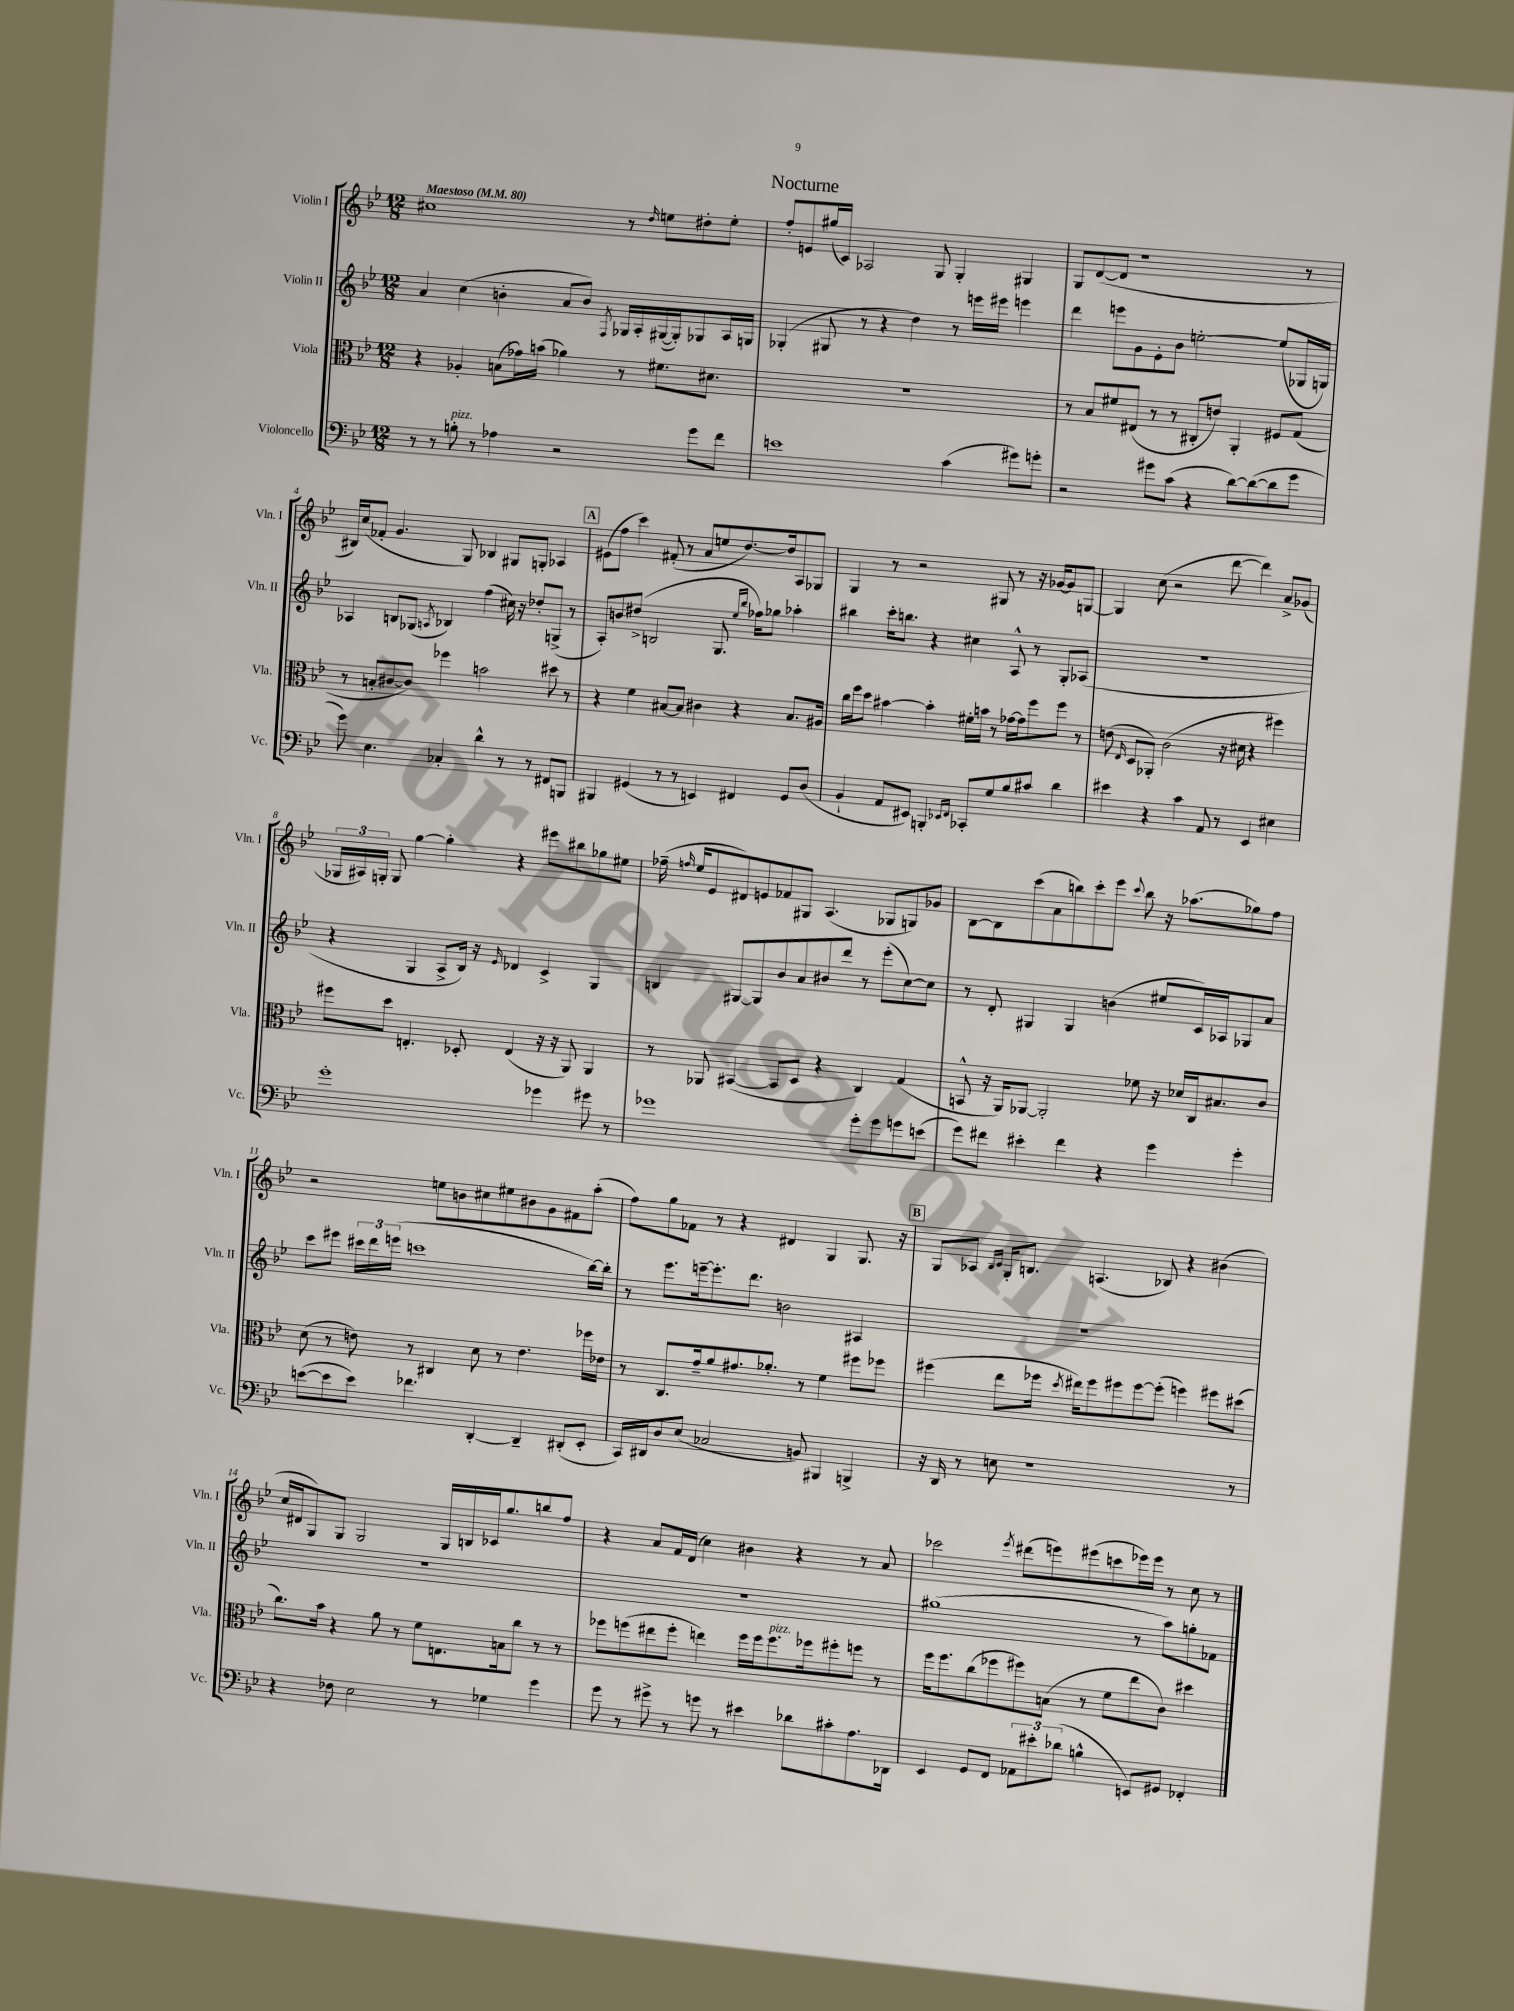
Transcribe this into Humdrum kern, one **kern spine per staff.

**kern	**kern	**kern	**kern
*staff4	*staff3	*staff2	*staff1
*clefF4	*clefC3	*clefG2	*clefG2
*k[b-e-]	*k[b-e-]	*k[b-e-]	*k[b-e-]
*M12/8	*M12/8	*M12/8	*M12/8
*MM80	*MM80	*MM80	*MM80
8r	4r	4a	1cc#
8r	.	.	.
8B'	4A-'	(4cc	.
8r	.	.	.
4A-	(8B	4b'	.
.	16g-)	.	.
.	(16b	.	.
2r	4a-)	8a	.
.	.	8b)	.
.	.	8qF	.
.	8r	16G-	8r
.	.	16A'	.
.	.	.	16qqdd
.	8.f#	([16G#	8ee
.	.	16G#'])	.
8g	.	8G-	8dd#'
.	8.d#	.	.
8f	.	16A	8ee'
.	.	16G	.
=	=	=	=
1e	1.r	(4G-'	8ff'
.	.	.	8e
.	.	8G#	(16gg#
.	.	.	16c)
.	.	8r	2A-
.	.	4r	.
.	.	4dd)	.
.	.	.	8G
(4c	.	8r	4G'
.	.	16eee	.
.	.	16eee#	.
8g#)	.	4eee	4G#
8g'	.	.	.
=	=	=	=
2r	8r	4ddd	8G
.	8B-	.	([8d
.	8f#	8eee	8d]
.	(8E#	8g	1r
8g#	8r	8e-'	.
(8c	8r	8b-	.
4r	8C#'	[2ee'	.
.	8e)	.	.
[8d)	4AA'	.	.
(8d_	.	.	.
8d]	8F#	(8ee]	.
8g#	(8G	16G-	8r
.	.	16G)	.
=	=	=	=
8g)	8r	4A-	16B#)
.	.	.	(16cc
4.E-	8B'	.	8f-'
.	[8c#	8B	4.g
.	8c#])	(8G-	.
.	.	8qA	.
4C-'	4ff-	4B-)	.
.	.	.	8G)
4d^^	2b	(4ff	4B-
8r	.	16cc#)	8G#
.	.	16r	.
8r	.	8dd-'	8G'
8FF#	8dd#	(8G^	4A-
8BBB	8r	8r	.
=	=	=	=
4BBB#	4r	8A')	(8e#
.	.	8b	8ff
(4GG#	4f	(8dd#^	4ccc)
.	.	2B	.
8r	[8B#	.	(8f#'
8r	8B#]	.	8r
4EE)	4c#	.	8a
.	.	8.G	8ee
4FF#	4r	.	[8.dd)
.	.	16qqee-	.
.	.	16qqbb-	.
.	.	16ff-)	.
.	.	8gg-	.
.	.	.	16dd]
8GG#	8.B#	4aa-'	8A
(8D	.	.	8G-
.	16A#	.	.
=	=	=	=
4BB-`	16cc	4bb#	4G
.	16ff	.	.
.	8dd	.	.
8AA	[4b#	16ccc'	8r
.	.	8.bb	.
8EE#)	.	.	2r
4BBB'	4b#']	4r	.
16qqEE-	.	.	.
16qqFF	.	.	.
8CC-'	16f#'	4cc#	.
.	16b	.	.
8G	8r	.	8G#
8B-	[16g-	8A^^	8r
.	16g-]	.	.
8c#	8ff	8r	16r
.	.	.	[16g-
4d	8ff	8G'	8g-]
.	8r	(8A-	[8G
=	=	=	=
4e#	(8e	1.r	4G]
.	16qqE-	.	.
.	8D	.	.
4r	8AA-')	.	(8cc
.	(2c	.	2r
4c	.	.	.
8AA	.	.	.
8r	16r	.	[8ddd
.	16d#	.	.
4EE-	4r	.	4ddd])
4E#	4ff#)	.	8a^
.	.	.	(8g-
=	=	=	=
1g'	8ff#	4r	24G-
.	.	.	24A#)
.	.	.	24G'
.	8dd	.	8G
.	4.E'	4G	[4gg
.	.	8A^	4gg']
.	8D-'	16B-)	.
.	.	16r	.
.	.	16qqe-	.
.	(4E	4d-	4r
4g-	16r	4c^	8eee#
.	16r	.	.
.	8AA)	.	8bb#
8g#	4AA	4G	8gg-
8r	.	.	8ee#
=	=	=	=
1g-	8r	4B	(16ff-~
.	.	.	16qqff
.	.	.	16ee-
.	8AA-	.	8e-
.	([4BB#	[8G#	8d#)
.	.	8G#]	8e
.	8BB#]	8b-	8f-
.	8D	8a	8G#
.	4r	8b#	(4.A
.	.	8ddd	.
8g-'	4C)	8r	.
8g-	.	(8eee-'	8G-
8g	(4G	[8cc)	8G)
(8e	.	8cc]	8g-
=	=	=	=
8g)	8BB^^	8r	[8B-
8f#	16r	8d'	8B-]
.	16AA)	.	.
4e#'	[8AA-	4G#	(8ccc
.	2AA-']	.	8a
4f#	.	4G#	8bb)
.	.	.	8ccc'
4r	.	(4b	8eee-
.	.	.	8qqccc
.	8f-	.	8bb
4g	16r	8ee#	16r
.	16d-	.	(8.aa-
.	16C	16c)	.
.	8.B#	16A-	.
4g'	.	8G-	8gg-)
.	8c	8a	8ff
=	=	=	=
([8e	(8d	8ccc	2r
8e]	8r	8eee#	.
8e)	8e)	24ccc#	.
.	.	24ddd	.
.	.	(24eee	.
4.f-	8r	1ccc	.
.	4C#	.	8ee
.	.	.	8b
[4DD'	8d	.	8cc#
.	8r	.	8ee#
4DD~]	4.e	.	8b#
.	.	.	8g
(8DD#'	.	.	8f#
8EE-'	16ff-	[16bb-)	(8aa'
.	16e-	16bb-']	.
=	=	=	=
16CC)	8r	8r	8ff)
16DD#	.	.	.
8D	8.C	8.eee-	8gg
(8E-	.	.	8f-
.	16g~	[16eee~	.
2C-	8a	8.eee']	8r
.	8.g#	.	4r
.	.	8.ddd	.
.	8.a-'	.	.
.	.	2b	4d#
8BB)	8r	.	.
4BBB#	4f	.	4G
4BBB^	8ff#	4A#	8.G
.	8ff-	.	.
.	.	.	16r
=	=	=	=
16r	(4ff#	1.r	8G
16DD	.	.	.
8r	.	.	8A-
.	.	.	16qqB-
.	.	.	16qqc
8E	8ee-	.	16G'
.	.	.	8.B
1r	16ff-	.	.
.	8qdd	.	.
.	16ee#)	.	.
.	8ff-	.	(4.A
.	8ff#	.	.
.	[8ff#	.	.
.	(8ff#']	.	8B-)
.	4ff)	.	4r
.	8ff#	.	(4b#
8r	(8dd#	.	.
=	=	=	=
4r	8.cc)	1.r	16cc
.	.	.	16d#
.	.	.	8G)
.	16b-	.	.
8F-	4r	.	8G
2E-	.	.	2G
.	8a	.	.
.	8r	.	.
.	8f	.	.
8r	8.E	.	16G
.	.	.	16B
4G-	.	.	16c-
.	16B	.	8.gg
.	8cc	.	.
4g	8r	.	8bb
.	8r	.	8ff
=	=	=	=
8g	8ff-	1.r	4r
8r	(8ff	.	.
8g#^	8ee#	.	8a
8r	8ff'	.	16f
.	.	.	(16d
8g	4ee)	.	4cc)
8r	.	.	.
4e#	16ff	.	4b#
.	16ff	.	.
.	8.ff	.	.
8d-	.	.	4r
.	16ff-	.	.
8c#'	8ff#'	.	.
8.A	8ff	.	8r
.	8r	.	8a
16DD-	.	.	.
=	=	=	=
4EE-	16ff	(1gg#	2ccc-
.	8.ff	.	.
8GG	(8cc	.	.
8FF	8ff-	.	.
.	.	.	8qeee-
12AA-	8ff#)	.	(8ddd#
12e#'	.	.	.
.	(8B	.	8eee)
(12d-	.	.	.
4B^^	8r	.	(8eee#
.	8f	.	8ccc
8EE)	8ee-	8r	16eee-)
.	.	.	16eee-
8GG#	8c)	8aa)	8r
4FF-'	4dd#	8gg'	8cc
.	.	8f-	8r
==	==	==	==
*-	*-	*-	*-
